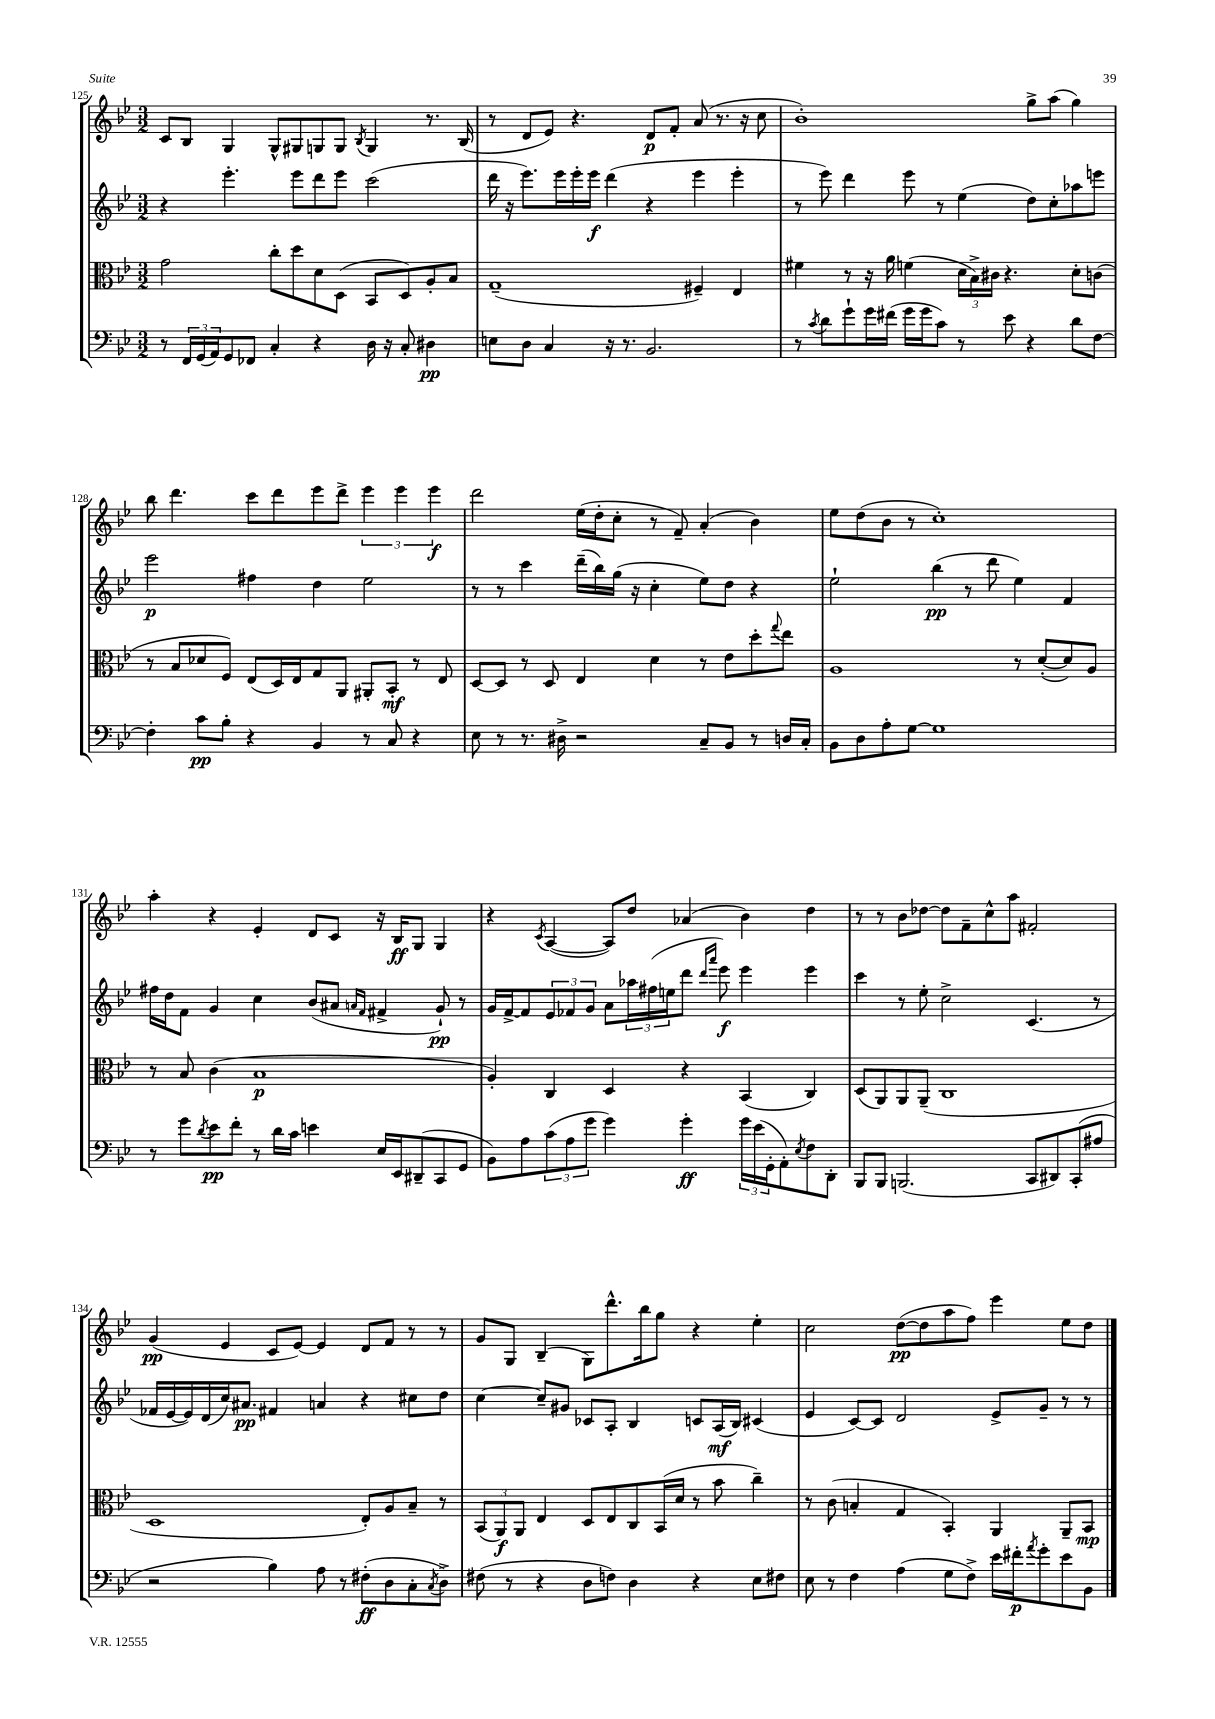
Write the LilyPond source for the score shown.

<<
\new StaffGroup <<
\new Staff = "s0" {
    \clef treble \key bes \major \numericTimeSignature \time 3/2
    c'8 bes8 g4 g8-^ gis8 g8 g8 \acciaccatura { bes8 } g4 r8. bes16( |
    r8 d'8 ees'8) r4. d'8\p f'8-. a'8( r8. r16 c''8 |
    bes'1-.) g''8-> a''8( g''4) |
    bes''8 d'''4. c'''8 d'''8 ees'''8 d'''8-> \tuplet 3/2 { ees'''4 ees'''4 ees'''4\f } |
    d'''2 ees''16( d''16-. c''8-. r8 f'8--) a'4-.( bes'4) |
    ees''8 d''8( bes'8 r8 c''1-.) |
    a''4-. r4 ees'4-. d'8 c'8 r16 bes16\ff g8 g4 |
    r4 \acciaccatura { c'8 } a4~( a8) d''8 aes'4( bes'4) d''4 |
    r8 r8 bes'8 des''8~ des''8 f'8-- c''8-^ a''8 fis'2-. |
    g'4\pp( ees'4 c'8 ees'8~) ees'4 d'8 f'8 r8 r8 |
    g'8 g8 bes4--( g8) d'''8.-^ bes''16 g''8 r4 ees''4-. |
    c''2 d''8~\pp( d''8 a''8 f''8) ees'''4 ees''8 d''8 \bar "|." |
}
\new Staff = "s1" {
    \clef treble \key bes \major \numericTimeSignature \time 3/2
    r4 ees'''4.-. ees'''8 d'''8 ees'''8 c'''2( |
    d'''16 r16 ees'''8.) ees'''16 ees'''16-. ees'''16\f d'''4( r4 ees'''4 ees'''4-. |
    r8 ees'''8) d'''4 ees'''8 r8 ees''4( d''8) c''8-. aes''8 e'''8 |
    ees'''2\p fis''4 d''4 ees''2 |
    r8 r8 c'''4 d'''16--( bes''16) g''16( r16 c''4-. ees''8) d''8 r4 |
    ees''2-! bes''4\pp( r8 d'''8 ees''4) f'4 |
    fis''16 d''16 f'8 g'4 c''4 bes'8( ais'8 \grace { a'16 f'16 } fis'4-> g'8-!\pp) r8 |
    g'16 f'16~-> f'8 \tuplet 3/2 { ees'8 fes'8 g'8 } a'8 \tuplet 3/2 { aes''16 fis''16( e''16 } d'''8 \grace { d'''16 a'''16 } ees'''8\f) ees'''4 ees'''4 |
    c'''4 r8 ees''8-. c''2-> c'4.( r8 |
    fes'16 ees'16~ ees'16) d'16( c''16) ais'8.\pp fis'4 a'4 r4 cis''8 d''8 |
    c''4~ c''8-- gis'8 ces'8 a8-. bes4 c'8 a16\mf( bes16) cis'4( |
    ees'4 c'8~) c'8 d'2 ees'8-> g'8-- r8 r8 \bar "|." |
}
\new Staff = "s2" {
    \clef alto \key bes \major \numericTimeSignature \time 3/2
    g'2 c''8-. d''8 d'8 d8( bes,8 d8) a8-. bes8 |
    g1--( fis4--) ees4 |
    fis'4 r8 r16 a'16 f'4( \tuplet 3/2 { d'16 bes16->) cis'16 } r4. d'8-. c'8( |
    r8 bes8 des'8 f8) ees8( d16) ees16 g8 a,8 ais,8-. bes,8-.\mf r8 ees8 |
    d8~ d8 r8 d8 ees4 d'4 r8 ees'8 d''8-. \appoggiatura { g''8 } ees''8 |
    a1 r8 d'8~-.( d'8) a8 |
    r8 bes8 c'4( bes1\p |
    a4-.) c4 d4 r4 bes,4( c4) |
    d8( a,8) a,8 a,8--( c1 |
    d1 ees8-.) a8 bes8-- r8 |
    \tuplet 3/2 { bes,8( a,8\f) a,8 } ees4 d8 ees8 c8 bes,16( d'16 r8 bes'8 c''4--) |
    r8 c'8( b4-. g4 bes,4-.) a,4 a,8-- bes,8\mp \bar "|." |
}
\new Staff = "s3" {
    \clef bass \key bes \major \numericTimeSignature \time 3/2
    r8 \tuplet 3/2 { f,16 g,16( a,16) } g,8 fes,8 c4-. r4 d16 r16 c8-. dis4\pp |
    e8 d8 c4 r16 r8. bes,2. |
    r8 \acciaccatura { c'8 } d'8 g'8-! g'16 fis'16( g'16 g'16 c'8) r8 ees'8 r4 d'8 f8~ |
    f4-. c'8\pp bes8-. r4 bes,4 r8 c8 r4 |
    ees8 r8 r8. dis16-> r2 c8-- bes,8 r8 d16 c16-. |
    bes,8 d8 a8-. g8~ g1 |
    r8 g'8 \acciaccatura { d'8 } ees'8\pp f'8-. r8 d'16 c'16 e'4 ees16 ees,16 dis,8--( c,8 g,8 |
    bes,8) a8 \tuplet 3/2 { c'8( a8 g'8 } g'4) g'4-.\ff \tuplet 3/2 { g'16 ees'16( g,16-. } a,8-.) \acciaccatura { ees8 } f8 d,8-. |
    bes,,8 bes,,8 b,,2.( c,8 dis,8) c,8-.( ais8 |
    r2 bes4) a8 r8 fis8-.\ff( d8 c8-. \acciaccatura { c8 } d8->) |
    fis8( r8 r4 d8 f8) d4 r4 ees8 fis8 |
    ees8 r8 f4 a4( g8 f8->) ees'16 fis'16-.\p \acciaccatura { a'8 } g'8-. ees'8 bes,8 \bar "|." |
}
>>
>>
\layout { \context { \Score currentBarNumber = #125 } }
